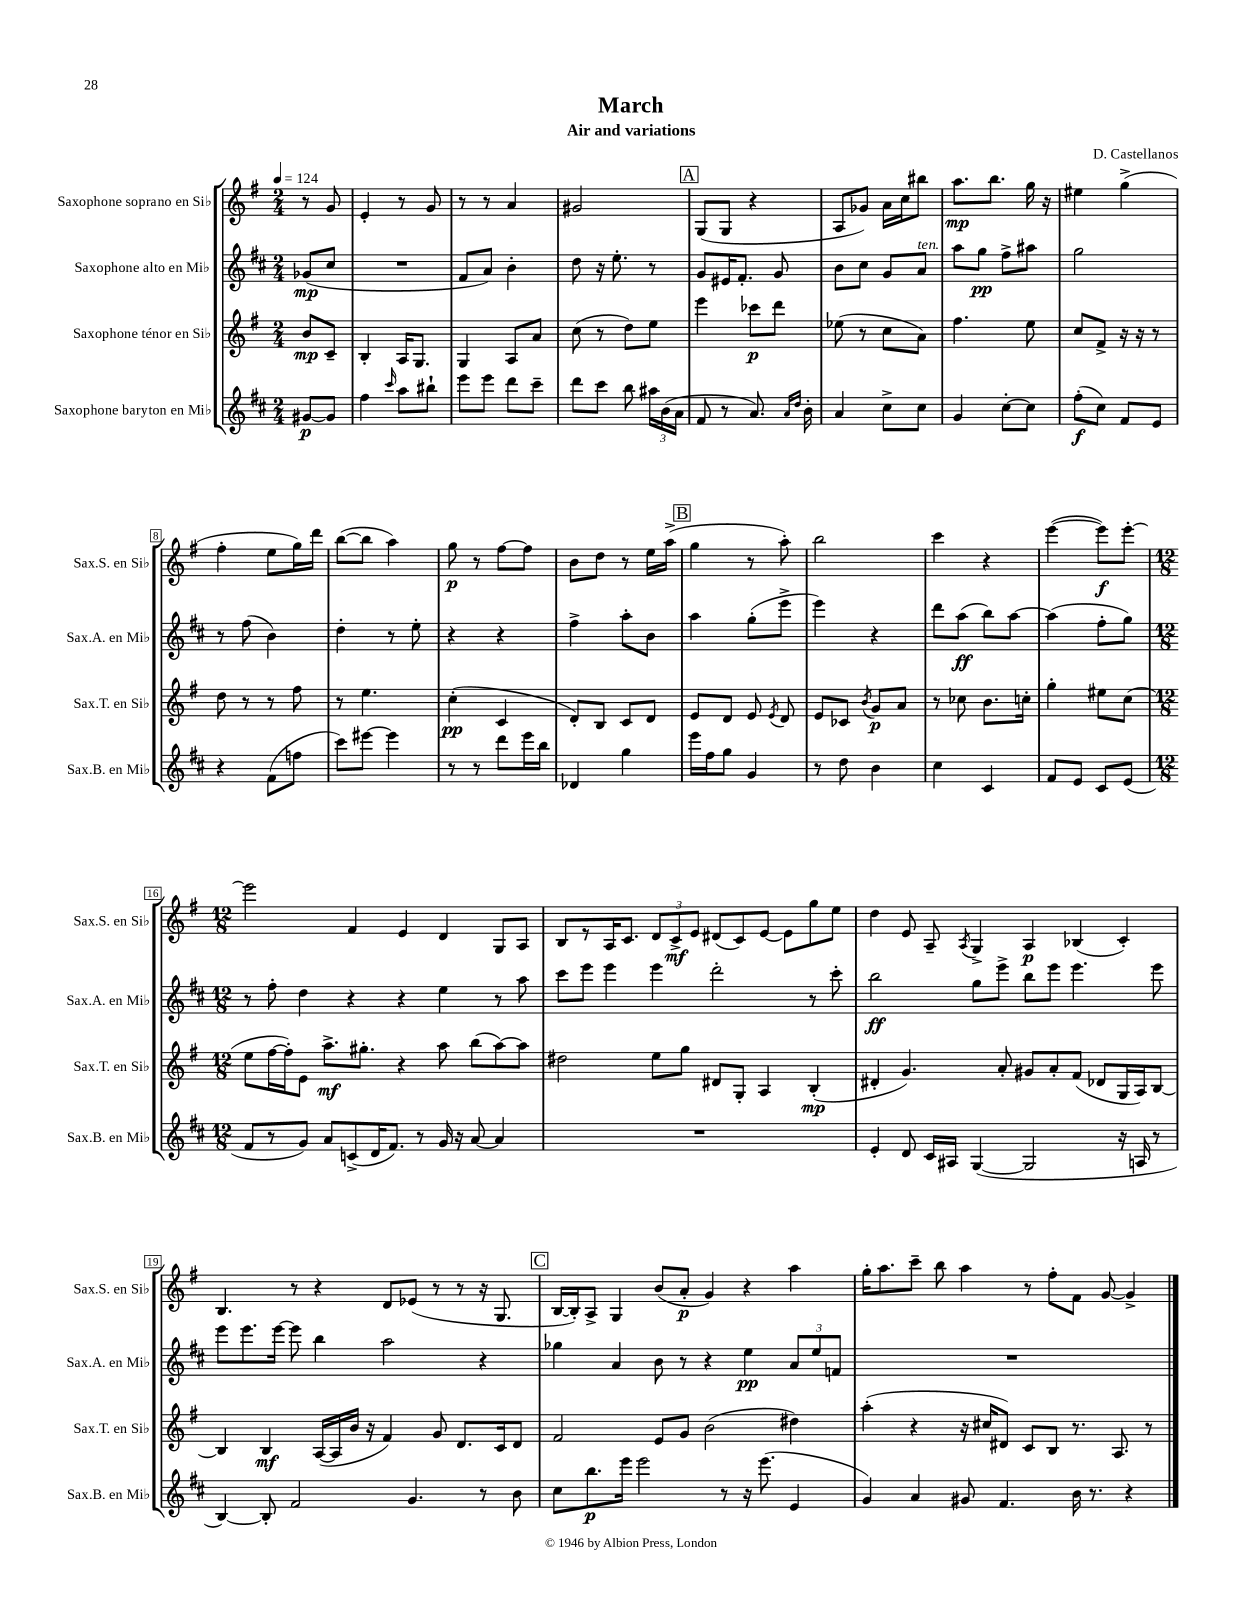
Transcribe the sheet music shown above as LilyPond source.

\header { title = "March" composer = "D. Castellanos" subtitle = "Air and variations" }
<<
\new StaffGroup <<
\new Staff = "s0" \with { instrumentName = "Saxophone soprano en Sib" shortInstrumentName = "Sax.S. en Sib" } {
    \clef treble \key g \major \numericTimeSignature \time 2/4 \partial 4 \tempo 4 = 124
    \autoBeamOff r8 g'8 |
    e'4-. r8 g'8 |
    r8 r8 a'4 |
    gis'2 |
    \mark \markup { \box "A" } g8[( g8] r4 |
    a8[ ges'8]) a'16[ c''16 bis''8] |
    a''8.[\mp b''8.] g''16 r16 |
    eis''4 g''4->( |
    fis''4-. e''8[ g''16) d'''16] |
    b''8[~( b''8] a''4) |
    g''8\p r8 fis''8[~ fis''8] |
    b'8[ d''8] r8 e''16[ a''16]->( |
    \mark \markup { \box "B" } g''4 r8 a''8-.) |
    b''2 |
    c'''4 r4 |
    e'''4~( e'''8[\f) e'''8]~-. |
    \numericTimeSignature \time 12/8 e'''2 fis'4 e'4 d'4 g8[ a8] |
    b8[ r8 a16 c'8.] \tuplet 3/2 { d'8[ c'8->\mf e'8] } dis'8[( c'8) e'8]~ e'8[ g''8 e''8] |
    d''4 e'8 a8-- \acciaccatura { a8 } g4-> a4\p bes4( c'4-.) |
    b4. r8 r4 d'8[ ees'8]( r8 r8 r16 g8. |
    \mark \markup { \box "C" } b16[~ b16-.) a8]-> g4 b'8[( a'8]-.\p g'4) r4 a''4 |
    g''16[-. a''8. c'''8]-- b''8 a''4 r8 fis''8[-. fis'8] g'8~ g'4-> \bar "|." |
}
\new Staff = "s1" \with { instrumentName = "Saxophone alto en Mib" shortInstrumentName = "Sax.A. en Mib" } {
    \clef treble \key d \major \numericTimeSignature \time 2/4 \partial 4
    \autoBeamOff ges'8[\mp( cis''8] |
    R2 |
    fis'8[ a'8]) b'4-. |
    d''8 r16 e''8.-. r8 |
    \mark \markup { \box "A" } g'8[ eis'16 fis'8.]-. g'8 |
    b'8[ cis''8] g'8[ a'8]^\markup { \italic "ten." } |
    a''8[ g''8]\pp fis''8[-> ais''8] |
    g''2 |
    r8 fis''8( b'4) |
    d''4-. r8 e''8-. |
    r4 r4 |
    fis''4-> a''8[-. b'8] |
    \mark \markup { \box "B" } a''4 g''8[-.( e'''8]-> |
    e'''4) r4 |
    d'''8[ a''8]\ff( b''8[) a''8]~ |
    a''4( fis''8[-. g''8]) |
    \numericTimeSignature \time 12/8 r8 fis''8-. d''4 r4 r4 e''4 r8 a''8 |
    cis'''8[ e'''8] e'''4 e'''4 d'''2-. r8 cis'''8-. |
    b''2\ff g''8[ e'''8]-> b''8[ e'''8] e'''4. e'''8 |
    e'''8[ e'''8. e'''16]~ e'''8 b''4 a''2 r4 |
    \mark \markup { \box "C" } ges''4 a'4 b'8 r8 r4 e''4\pp \tuplet 3/2 { a'8[ e''8 f'8] } |
    R1. \bar "|." |
}
\new Staff = "s2" \with { instrumentName = "Saxophone ténor en Sib" shortInstrumentName = "Sax.T. en Sib" } {
    \clef treble \key g \major \numericTimeSignature \time 2/4 \partial 4
    \autoBeamOff b'8[\mp c'8]-- |
    b4-. a16[ g8.] |
    g4 a8[ a'8] |
    c''8( r8 d''8[) e''8] |
    \mark \markup { \box "A" } e'''4 ces'''8[\p d'''8] |
    ees''8( r8 c''8[ a'8]) |
    fis''4. e''8 |
    c''8[ fis'8]-> r16 r16 r8 |
    d''8 r8 r8 fis''8 |
    r8 e''4. |
    c''4-.\pp( c'4 |
    d'8[-.) b8] c'8[ d'8] |
    \mark \markup { \box "B" } e'8[ d'8] e'8 \acciaccatura { e'8 } d'8 |
    e'8[ ces'8] \acciaccatura { b'8 } g'8[\p a'8] |
    r8 ces''8 b'8.[ c''16]-. |
    g''4-. eis''8[ c''8]( |
    \numericTimeSignature \time 12/8 e''8[ fis''16~ fis''16-.) e'8] a''8.[->\mf gis''8.]-. r4 a''8 b''8[( a''8~) a''8] |
    dis''2 e''8[ g''8] dis'8[ g8]-. a4 b4-.\mp( |
    dis'4-. g'4.) a'8-. gis'8[ a'8-. fis'8]( des'8[ g16 a16) b8]~ |
    b4 b4\mf a16[~( a16 b'16] r16 fis'4) g'8 d'8.[ c'16 d'8] |
    \mark \markup { \box "C" } fis'2 e'8[ g'8] b'2( dis''4) |
    a''4-.( r4 r16 cis''16[ dis'8]) c'8[ b8] r8. a8. r8 \bar "|." |
}
\new Staff = "s3" \with { instrumentName = "Saxophone baryton en Mib" shortInstrumentName = "Sax.B. en Mib" } {
    \clef treble \key d \major \numericTimeSignature \time 2/4 \partial 4
    \autoBeamOff gis'8[~\p gis'8] |
    fis''4 \grace { cis'''16 } a''8[ bis''8]-! |
    e'''8[ e'''8] d'''8[ cis'''8]-- |
    d'''8[ cis'''8] b''8 \tuplet 3/2 { ais''16[ b'16( a'16] } |
    \mark \markup { \box "A" } fis'8 r8 a'8.) \grace { a'16[ d''16] } b'16-. |
    a'4 cis''8[-> cis''8] |
    g'4 cis''8[~-. cis''8] |
    fis''8[-.\f( cis''8]) fis'8[ e'8] |
    r4 fis'8[( f''8] |
    cis'''8[) eis'''8]~ eis'''4 |
    r8 r8 d'''8[ e'''16 b''16] |
    des'4 g''4 |
    \mark \markup { \box "B" } e'''16[ fis''16 g''8] g'4 |
    r8 d''8 b'4 |
    cis''4 cis'4 |
    fis'8[ e'8] cis'8[ e'8]( |
    \numericTimeSignature \time 12/8 fis'8[ r8 g'8]) a'8[ c'8->( d'16 fis'8.]) r8 g'16 r16 a'8~ a'4 |
    R1. |
    e'4-. d'8 cis'16[ ais16] g4~( g2 r16 a16 r8 |
    b4~) b8-. fis'2 g'4. r8 b'8 |
    \mark \markup { \box "C" } cis''8[ b''8.\p e'''16] e'''2 r8 r16 e'''8.( e'4 |
    g'4) a'4 gis'8 fis'4. b'16 r8. r4 \bar "|." |
}
>>
>>
\layout { \context { \Score \override BarNumber.stencil = #(make-stencil-boxer 0.1 0.3 ly:text-interface::print) } }
